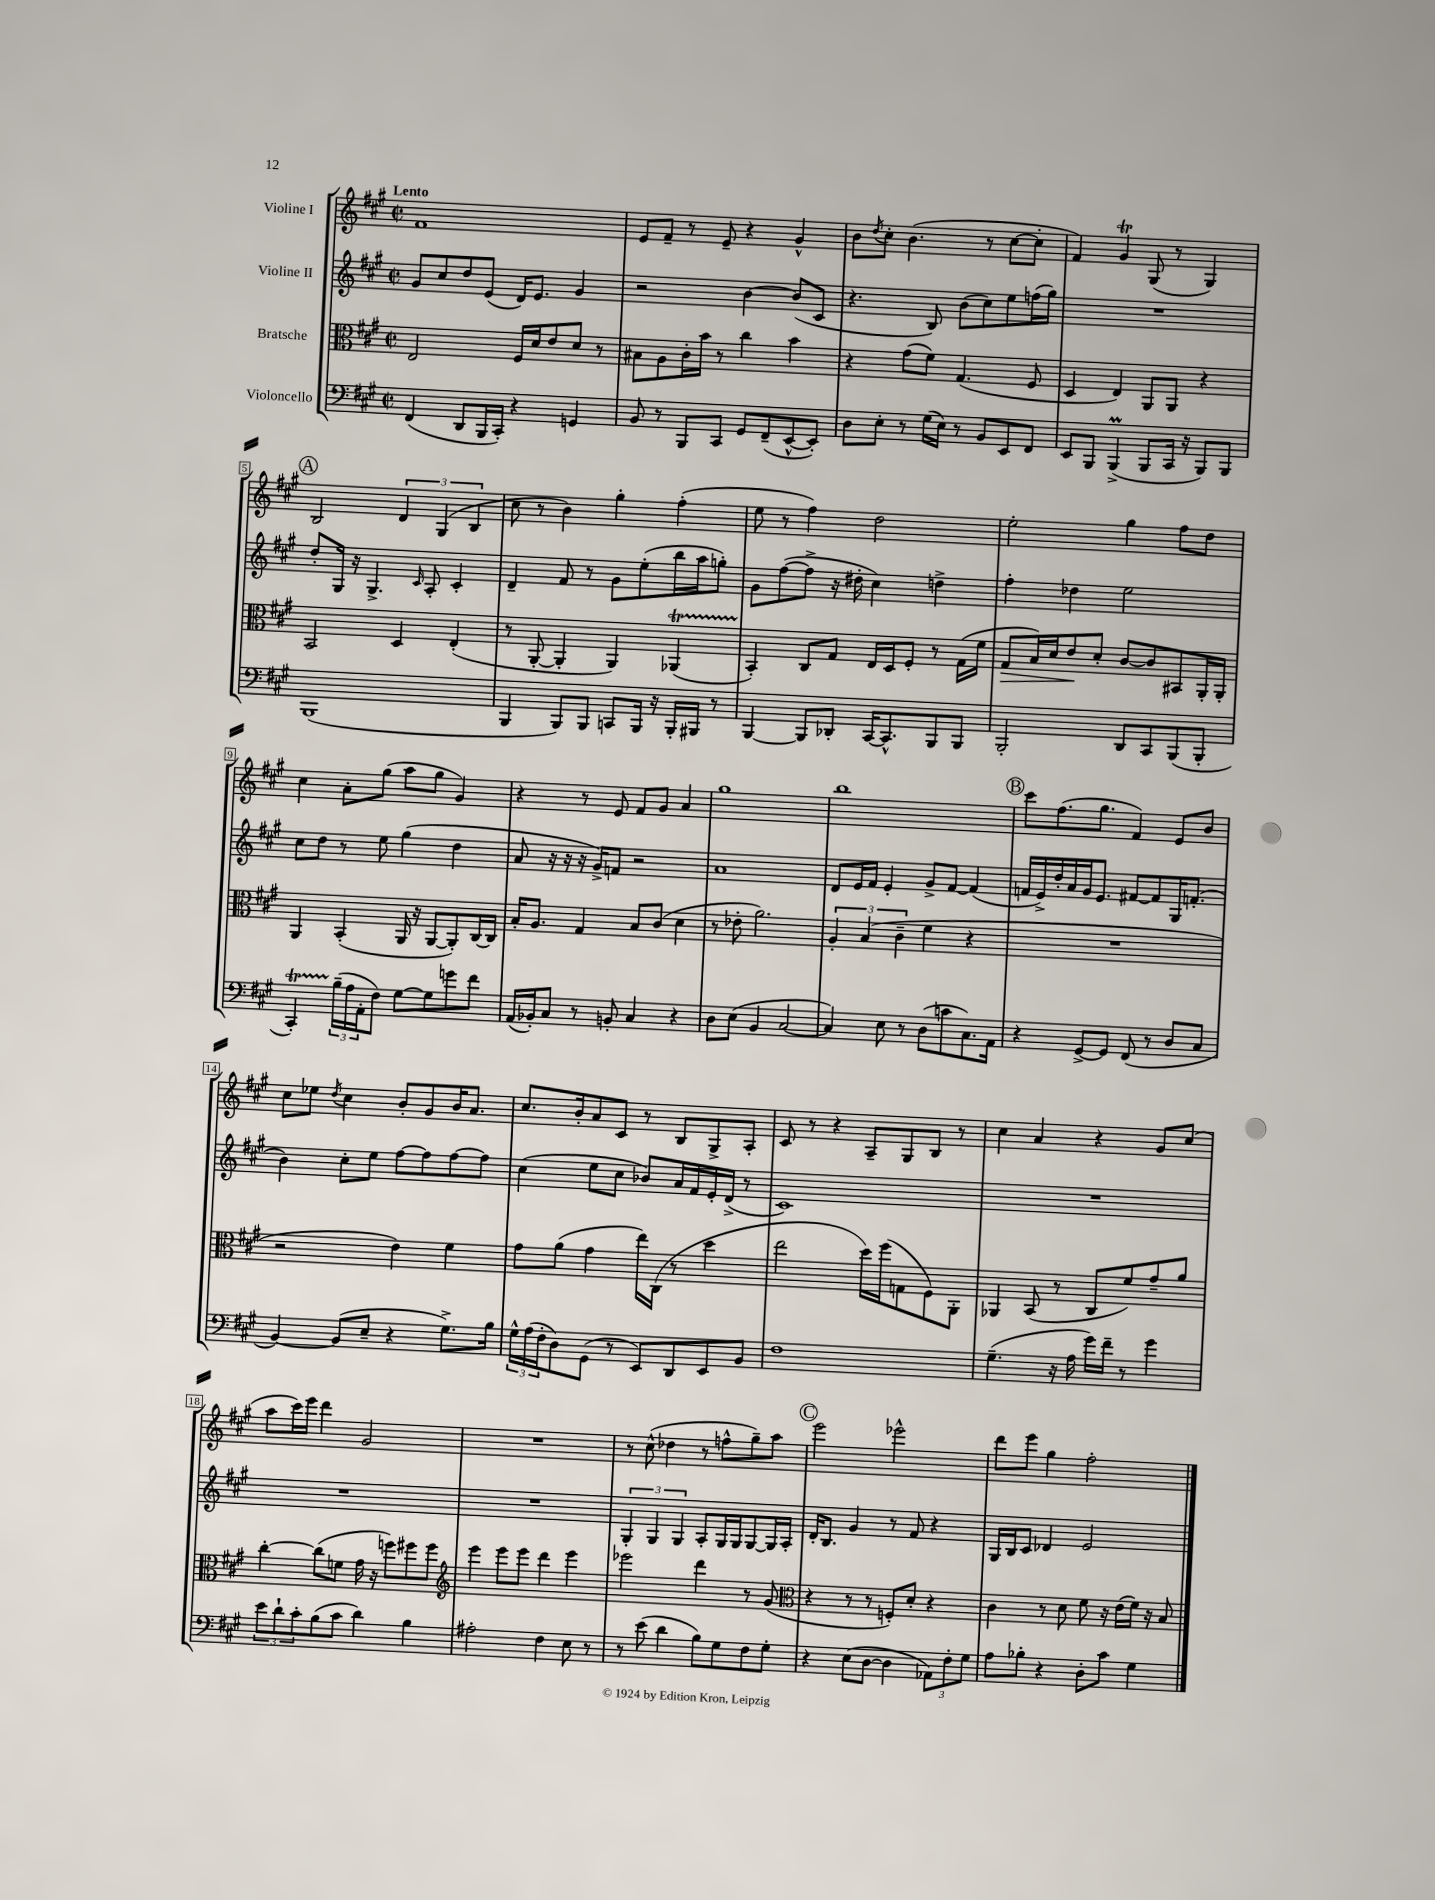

**kern	**kern	**kern	**kern
*staff4	*staff3	*staff2	*staff1
*clefF4	*clefC3	*clefG2	*clefG2
*k[f#c#g#]	*k[f#c#g#]	*k[f#c#g#]	*k[f#c#g#]
*M2/2	*M2/2	*M2/2	*M2/2
*met(c|)	*met(c|)	*met(c|)	*met(c|)
(4FF#/	2E/	8g#/L	1f#
.	.	8cc#/	.
8DD/L	.	8dd/	.
16BBB/L	.	(8e/J	.
16CC#'/JJ)	.	.	.
4r	16F#/LL	16d/LK)	.
.	16d/J	8.e/J	.
.	8e/	.	.
4GG/	8d/J	4g#/	.
.	8r	.	.
=	=	=	=
8BB/	8B#\L	2r	8e/L
8r	8A\	.	8f#~/J
8BBB/L	16c#'\L	.	8r
.	16b\JJ	.	.
8CC#/J	8r	.	8e~/
8GG#/L	4cc#\	[4b\	4r
(8FF#~/	.	.	.
[8EE^^/	4b\	(8b/]L	4g#^^/
8EE'/]J)	.	8c#/J	.
=	=	=	=
8D\L	4r	4.r	8b\L
.	.	.	8qdd/
8E'\J	.	.	8cc#'\J
8r	(8g#\L	.	(4.b\
(16G#\LL	8f#\J)	8B/)	.
16E\JJ)	.	.	.
8r	(4.G#/	(8b\L	.
8BB/L	.	8cc#\)	8r
8EE/	.	8ee\	[8cc#\L
8FF#/J	8F#/	(16ff\L	8cc#'\]J
.	.	16gg#\JJ)	.
=	=	=	=
8EE/L	4D/	1r	4f#/)
8BBB/J	.	.	.
(4BBB^/	4E/)	.	4g#/
8BBB/L	8AA/L	.	(8G#/
16CC#/Jk	8AA/J	.	8r
16r	.	.	.
8BBB/L)	4r	.	4G#/)
8BBB/J	.	.	.
=	=	=	=
(1BBB	2BB/	8dd'/L	2B/
.	.	16G#/Jk	.
.	.	16r	.
.	.	4.G#^/	.
.	4D/	.	6d/
.	.	16qqc#/	.
.	.	8A'/	.
.	.	.	(6G#/
.	(4E'/	4c#'/	.
.	.	.	6B/
=	=	=	=
4BBB/	8r	4d~/	8cc#\
.	[8AA'/	.	8r
8BBB/L)	4AA'/]	8f#/	4b\)
8BBB/J	.	8r	.
8CC/L	4AA/)	8g#\L	4gg#'\
16BBB/Jk	.	(8ee'\	.
16r	.	.	.
16BBB'/LL	(4AA-/	16bb\L	(4ff#'\
16BBB#/JJ	.	16aa\J	.
8r	.	8gg'\J)	.
=	=	=	=
[4BBB/	4BB'/)	8g#\L	8ee\
.	.	([8ff#\	8r
8BBB/]L	8C#/L	8ff#^\]J	4ff#\)
8DD-'/J	8G#/J	16r	.
.	.	16dd#'\	.
[16CC#/LK	16E/LL	4cc#\)	2dd\
8.CC#^^/]	16D/J	.	.
.	8F#'/J	.	.
8BBB/	8r	4dd^\	.
8BBB/J	(16G#\LL	.	.
.	16f#\JJ	.	.
=	=	=	=
2BBB'/	8G#/L	4ff#'\	2ee'\
.	16B/L)	.	.
.	16d/J	.	.
.	8e/	4dd-\	.
.	8d'/J	.	.
8DD/L	[8c#/L	2ee\	4gg#\
8CC#/	8c#/]	.	.
(8BBB/	8BB#/	.	8ff#\L
8BBB'/J	16AA'/L	.	8dd\J
.	16AA'/JJ	.	.
=	=	=	=
4CC#'/)	4AA/	8cc#\L	4cc#\
.	.	8dd\J	.
(24B~\LL	(4BB'/	8r	8a'\L
24A\	.	.	.
24AA'\J	.	.	.
8F#\J)	.	8ee\	(8gg#\J
[8G#\L	16AA/	(4gg#\	8aa\L
.	16r	.	.
8G#\]	[8AA/L	.	8gg#\J
8g\	8AA'/])	4dd\	4g#/)
8f#\J	[16C#/L	.	.
.	16C#/]JJ	.	.
=	=	=	=
(16AA/LL	16B'/LK	8a/	4r
16BB-'/J)	8.A/J	.	.
8C#/J	.	16r	.
.	.	16r	.
8r	4G#/	16r	8r
.	.	16g#^/LK)	.
8BB'/	.	8f/J	8e/
4C#/	8B/L	2r	8f#/L
.	(8c#/J	.	8g#/J
4r	4d\	.	4a/
=	=	=	=
8D\L	8r	1a	1gg#
(8E\J	8e-'\	.	.
4BB/	2.a\)	.	.
[2C#/	.	.	.
=	=	=	=
4C#/])	6A'/	8d/L	1bb
.	.	16e/L	.
.	(6B/	.	.
.	.	16f#/JJ	.
8E\	.	4e'/	.
.	6c#~\	.	.
8r	.	.	.
(8D\L	4f#\	8g#^/L	.
8c\	.	[8f#/J	.
8.C#\)	4r	(4f#/]	.
16AA\Jk	.	.	.
=	=	=	=
4r	1r	16f/LL	8ccc#\L
.	.	16e^/)	.
.	.	16dd'/	(8.ff#\
.	.	16a/	.
[8GG#^/L	.	16g#/J	.
.	.	8.e/J	8.gg#\J
8GG#/]J	.	.	.
(8FF#/	.	[8f#/L	4f#/)
8r	.	8f#/]	.
8D/L	.	16G#/K	8e/L
.	.	(8.f'/J	.
8C#/J	.	.	8b/J
=	=	=	=
[4BB/)	2r	4b\)	8cc#\L
.	.	.	8ee-\J
.	.	.	8qdd/
(8BB/]L	.	8cc#'\L	4cc#\
8E~/J	.	8ee\J	.
4r	4e\)	[8ff#\L	8b'/L
.	.	8ff#\]	8g#/
8.G#^\L)	4f#\	[8ff#\	16b/K
.	.	.	8.a/J
.	.	8ff#\]J	.
16B\Jk	.	.	.
=	=	=	=
24G#^^\LL	8g#\L	(4cc#\	8.cc#/L
(24A\	.	.	.
24F#'\J	.	.	.
8D\)	(8a\J	.	.
.	.	.	16b'/k
(8GG#\J	4g#\	8ee\L	8a/
8r	.	8cc#\J	8c#/J
8EE/L)	16ee\LL)	8b-/L)	8r
.	(16C#\JJ	.	.
8DD/	8r	16a/L	8B/L
.	.	16f#/	.
8EE/	4dd\	16e'/	8G#^/
.	.	(16d^/JJ	.
8BB/J	.	8r	8A'/J
=	=	=	=
1F#	2ee\	1c#)	8c#/
.	.	.	8r
.	.	.	4r
.	16dd\LL)	.	8A~/L
.	(16ff#\J	.	.
.	8G\	.	8G#/
.	8F#\)	.	8B/J
.	8AA'\J	.	8r
=	=	=	=
(4.G#~\	4AA-/	1r	4cc#\
.	(8BB/	.	4a/
16r	8r	.	.
16A\	.	.	.
16g#\LL)	8C#/L	.	4r
16f#~\JJ	.	.	.
8r	8f#/)	.	.
4g#\	8g#~/	.	8g#/L
.	8a/J	.	(8cc#/J
=	=	=	=
12e\L	[4cc#'\	1r	8aa\L
12d`\	.	.	.
.	.	.	16ccc#\L)
12c#'\	.	.	.
.	.	.	16eee\JJ
(8B\	(8cc#\]L	.	4ddd\
8c#\J	8f\J	.	.
4d\)	16g#\	.	2g#/
.	16r	.	.
.	8ff\L)	.	.
4B\	8ff#\	.	.
.	8ff#\J	.	.
=	=	=	=
*	*clefG2	*	*
2A#'\	4eee\	1r	1r
.	8eee\L	.	.
.	8eee\J	.	.
4F#\	4ddd\	.	.
8E\	4eee\	.	.
8r	.	.	.
=	=	=	=
8r	2eee-\	6G#'/	8r
(8e\	.	.	(8cc#^^\
.	.	6G#/	.
4d\	.	.	4dd-\
.	.	6G#/	.
8B\L)	4ddd\	8A'/L	8r
8G#\	.	16G#/L	8ff^^\L
.	.	16G#/J	.
8F#\	8r	[8G#/	8gg#~\)
8G#'\J	(8g#/	16G#/]L	8aa\J
.	.	16A'/JJ	.
=	=	=	=
*	*clefC3	*	*
4r	4r	16d'/LK	2eee\
.	.	8.B/J	.
(8E\L	8r	4g#/	.
[8D\J	8r	.	.
4D\]	8F'/L)	8r	2eee-^^\
.	8d'/J	8f#/	.
12AA-\L)	4r	4r	.
12F#'\	.	.	.
12G#\J	.	.	.
=	=	=	=
8A\L	4c#\	16G#/LL	8ddd\L
.	.	16B/J	.
8B-'\J	.	8c#/J	8eee\J
4r	8r	4d-/	4gg#\
.	8d\	.	.
8D'\L	8f#\	2e/	2ff#'\
8c#\J	16r	.	.
.	(16e\LL	.	.
4G#\	16f#\JJ)	.	.
.	16r	.	.
.	8B/	.	.
==	==	==	==
*-	*-	*-	*-
